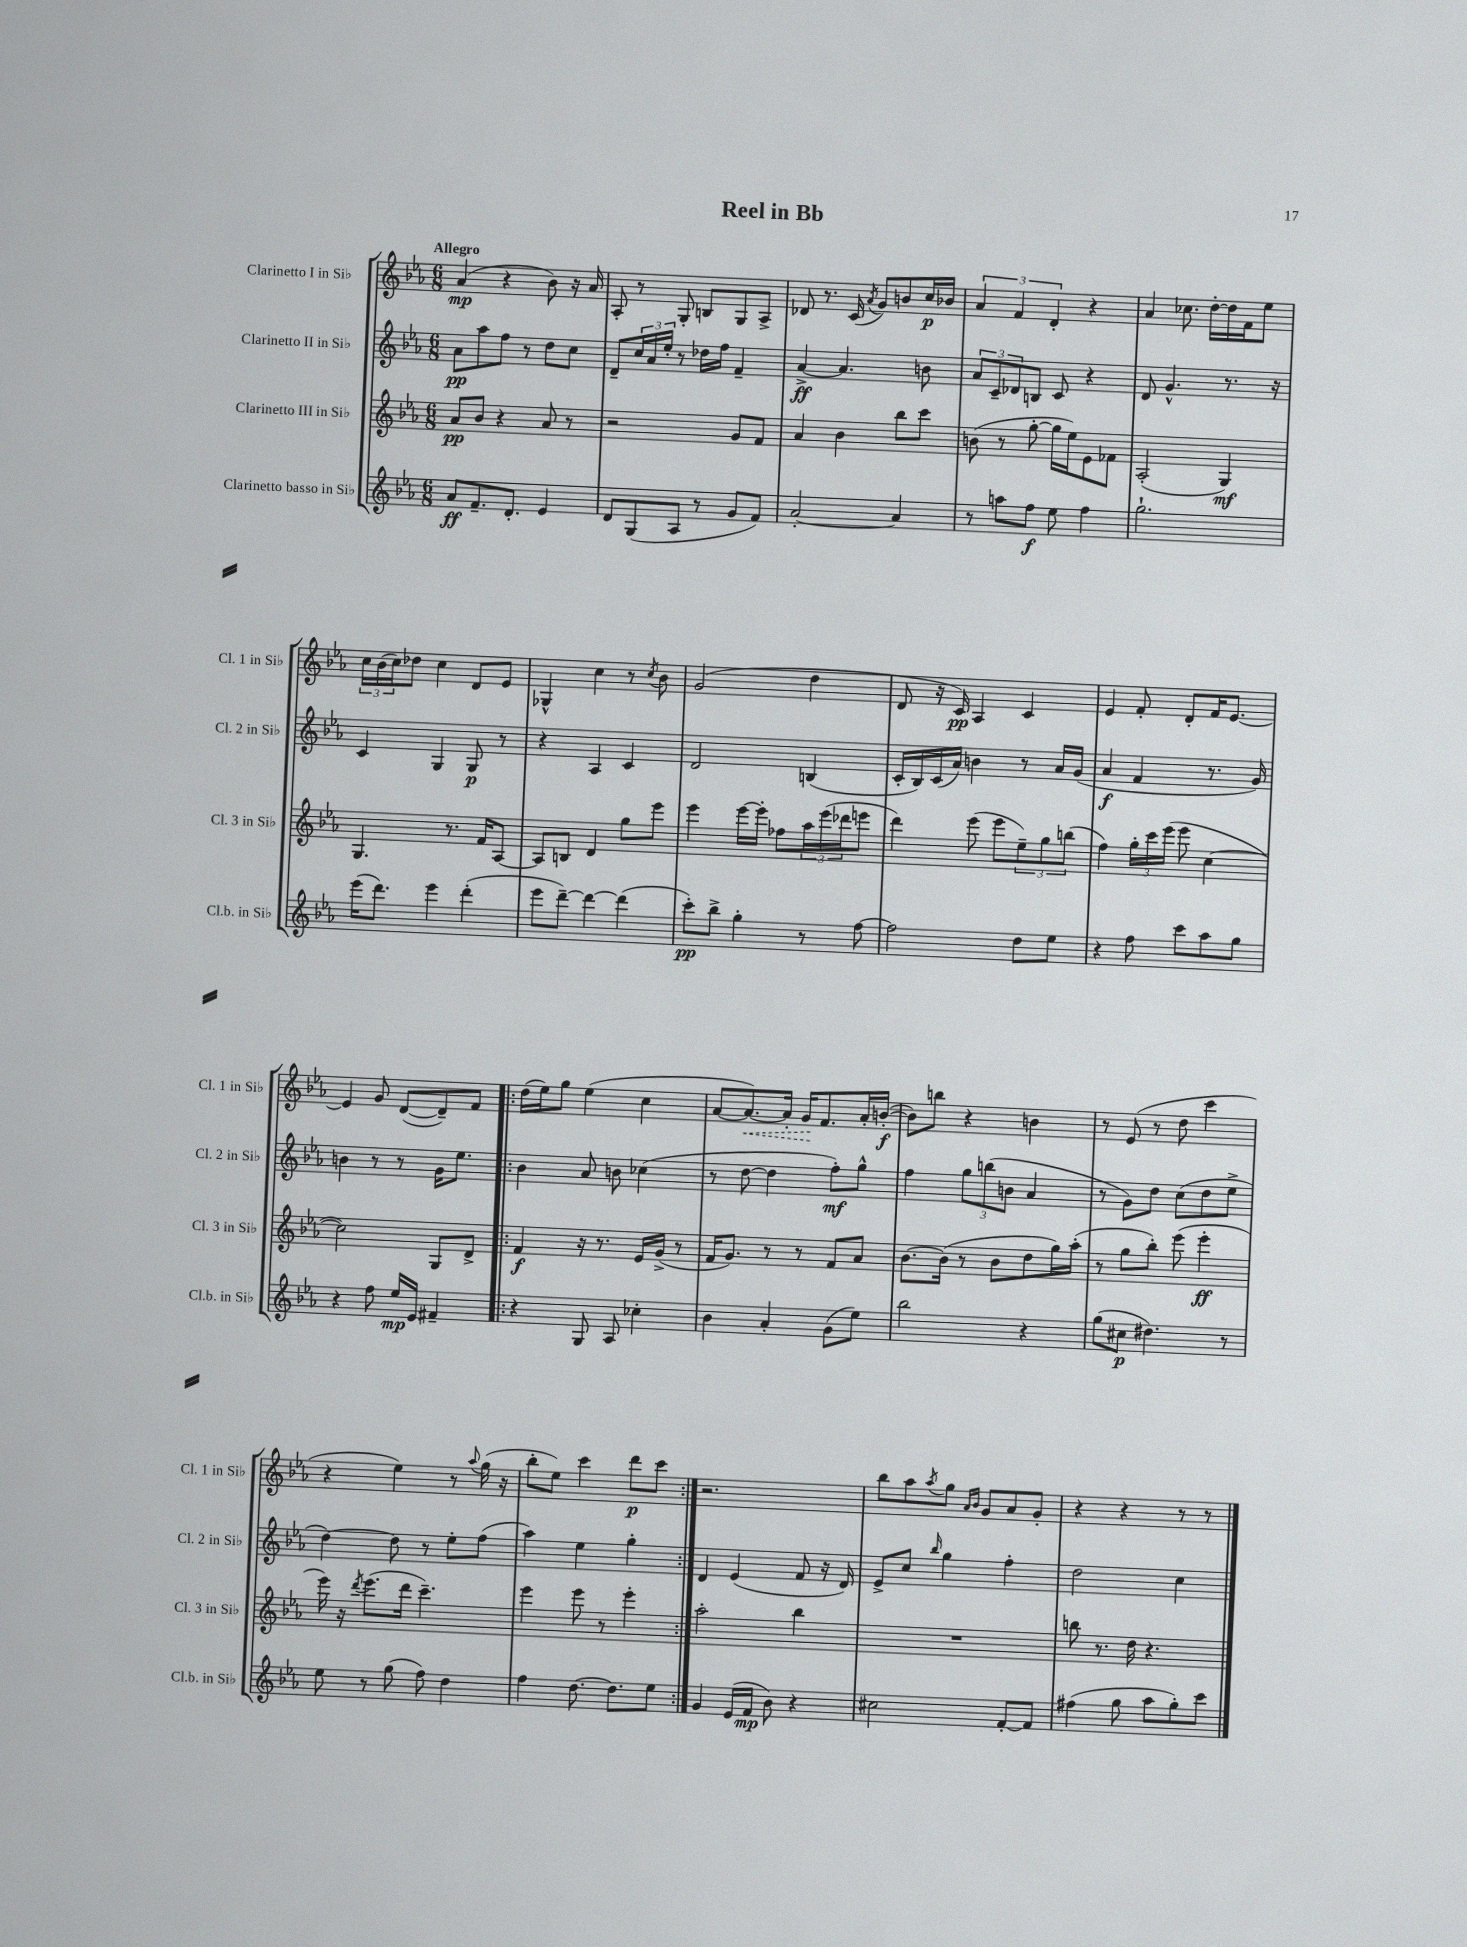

**kern	**kern	**kern	**kern
*staff4	*staff3	*staff2	*staff1
*clefG2	*clefG2	*clefG2	*clefG2
*k[b-e-a-]	*k[b-e-a-]	*k[b-e-a-]	*k[b-e-a-]
*M6/8	*M6/8	*M6/8	*M6/8
8a-	8a-	8a-	(4a-
8.f~	8b-	8aa-	.
.	4r	8ff	4r
8.d'	.	.	.
.	.	8r	.
4e-	8a-	8dd	8b-)
.	8r	8cc	16r
.	.	.	16a-
=	=	=	=
8d	2r	8d~	8A-'
(8G	.	24cc	8r
.	.	24a-	.
.	.	24ee-'	.
8A-	.	8r	8G'
8r	.	16dd-	8B
.	.	16ff	.
8g	8g	4f~	8G
8f)	8f	.	8A-^
=	=	=	=
[2a-'	4a-	[4a-^	8d-
.	.	.	8.r
.	4b-	4.a-]	.
.	.	.	(16c
.	.	.	8qa-
.	.	.	8g)
4a-]	8bb-	.	8b
.	8ccc	8b	16cc
.	.	.	16b-
=	=	=	=
8r	(8b	12a-	6a-
.	.	12c~	.
8aa	8r	.	.
.	.	12d-	6f
8ff	[8gg'	8B	.
.	.	.	6d'
8ee-	16gg]	8c	.
.	16ee-)	.	.
4ff	8e-	4r	4r
.	8f-	.	.
=	=	=	=
2.gg`	(2A-'	8d	4a-
.	.	4.g^^	.
.	.	.	8.cc-
.	.	.	[16dd'
.	4G)	8.r	16dd]
.	.	.	16f
.	.	.	8ee-
.	.	16r	.
=	=	=	=
(16eee-	4.G	4c	24cc
.	.	.	(24b-
8.ddd)	.	.	.
.	.	.	24cc)
.	.	.	8dd-
4eee-	.	4G	4cc
.	8.r	.	.
(4ddd'	.	8G	8d
.	16f	.	.
.	[8A-	8r	8e-
=	=	=	=
8eee-	8A-]	4r	4G-^^
[8ddd~)	8B	.	.
4ddd_	4d	4A-	4cc
(4ddd]	8gg	4c	8r
.	.	.	8qcc
.	8eee-	.	8b-
=	=	=	=
8ccc')	4eee-	2d	(2g
8bb-^	.	.	.
4gg'	[16eee-	.	.
.	16eee-']	.	.
.	8ff-	.	.
8r	24aa-	(4B	4dd
.	(24eee-	.	.
.	24ddd-	.	.
[8ff	8eee	.	.
=	=	=	=
2ff]	4ddd)	16c'	8d
.	.	16B-)	.
.	.	(16c	16r
.	.	16a-)	16c)
.	(8eee-	4b	4A-
.	8eee-	.	.
8dd	12ee-~)	8r	4c
.	12gg	.	.
8ee-	.	16a-	.
.	(12bb	.	.
.	.	(16g	.
=	=	=	=
4r	4ff)	4a-	4e-
8ff	24gg'	4f	8f'
.	24ccc	.	.
.	(24eee-	.	.
8ccc	8eee-	.	8d'
8aa-	[4cc	8.r	16f
.	.	.	[8.e-
8gg	.	.	.
.	.	16g)	.
=	=	=	=
4r	2cc])	4b	4e-]
8ff	.	8r	8g
16ee-	.	8r	([8d
16e-	.	.	.
4f#~	8G	16g	8d~])
.	.	8.ee-	.
.	8d^	.	8f
=!|:	=!|:	=!|:	=!|:
4r	4f	4b-	(16dd
.	.	.	16ee-)
.	.	.	8gg
8G	16r	8a-	(4ee-
.	8.r	.	.
8A-	.	8b	.
4cc-'	16e-	(4cc-	4cc
.	(16g^	.	.
.	8r	.	.
=	=	=	=
4b-	16f	8r	[8a-
.	8.g)	.	.
.	.	[8dd	8.a-_)
4a-'	8r	4dd]	.
.	.	.	16a-']
.	8r	.	16g
.	.	.	8.f
(8g	8f	8ff')	.
8ee-)	8a-	8gg^^	16a-'
.	.	.	([16b'
=	=	=	=
2bb-	[8.b-	4ff	8b])
.	.	.	8bb
.	(16b-]	.	.
.	8r	12gg	4r
.	.	(12bb	.
.	8b-	.	.
.	.	12b	.
4r	8dd	4a-	4b
.	16gg)	.	.
.	(16aa-'	.	.
=	=	=	=
(8gg	8r	8r	8r
8cc#	8gg	8g)	(8e-
4.dd#)	8bb-')	8dd	8r
.	(8eee-	(8cc	8dd
.	4eee-'	8dd	4ccc
8r	.	8ee-^	.
=	=	=	=
8ee-	16eee-)	[4dd)	4r
.	16r	.	.
.	8qddd	.	.
8r	(8.eee-	.	.
(8gg	.	8dd]	4ee-)
.	16ddd	.	.
8ff)	4.ccc~)	8r	.
4dd	.	8ee-'	8r
.	.	.	8qqaa-
.	.	(8ff	(16gg
.	.	.	16r
=	=	=	=
4ff	4eee-	4aa-)	8bb-'
.	.	.	8ee-)
[8.dd	8eee-	4ee-	4ccc
.	8r	.	.
8.dd]	.	.	.
.	4eee-'	4gg'	8ddd
8ee-	.	.	8ccc
=:|!	=:|!	=:|!	=:|!
4g	2aa-'	4d	2.r
(16e-	.	(4e-	.
16f	.	.	.
8b-)	.	.	.
4r	4bb-	8f	.
.	.	16r	.
.	.	16d)	.
=	=	=	=
2cc#	2.r	8e-^	8bb-
.	.	8cc	8aa-
.	.	16qqbb-	8qaa-
.	.	4gg	8gg
.	.	.	16qqa-
.	.	.	16qqb-
.	.	.	8g
[8f'	.	4ff'	8a-
8f]	.	.	8g'
=	=	=	=
(4ff#	8bb	2dd	4r
.	8.r	.	.
8gg	.	.	4r
.	16dd	.	.
8aa-	4.r	.	.
8gg')	.	4cc	8r
8ccc	.	.	8r
==	==	==	==
*-	*-	*-	*-
